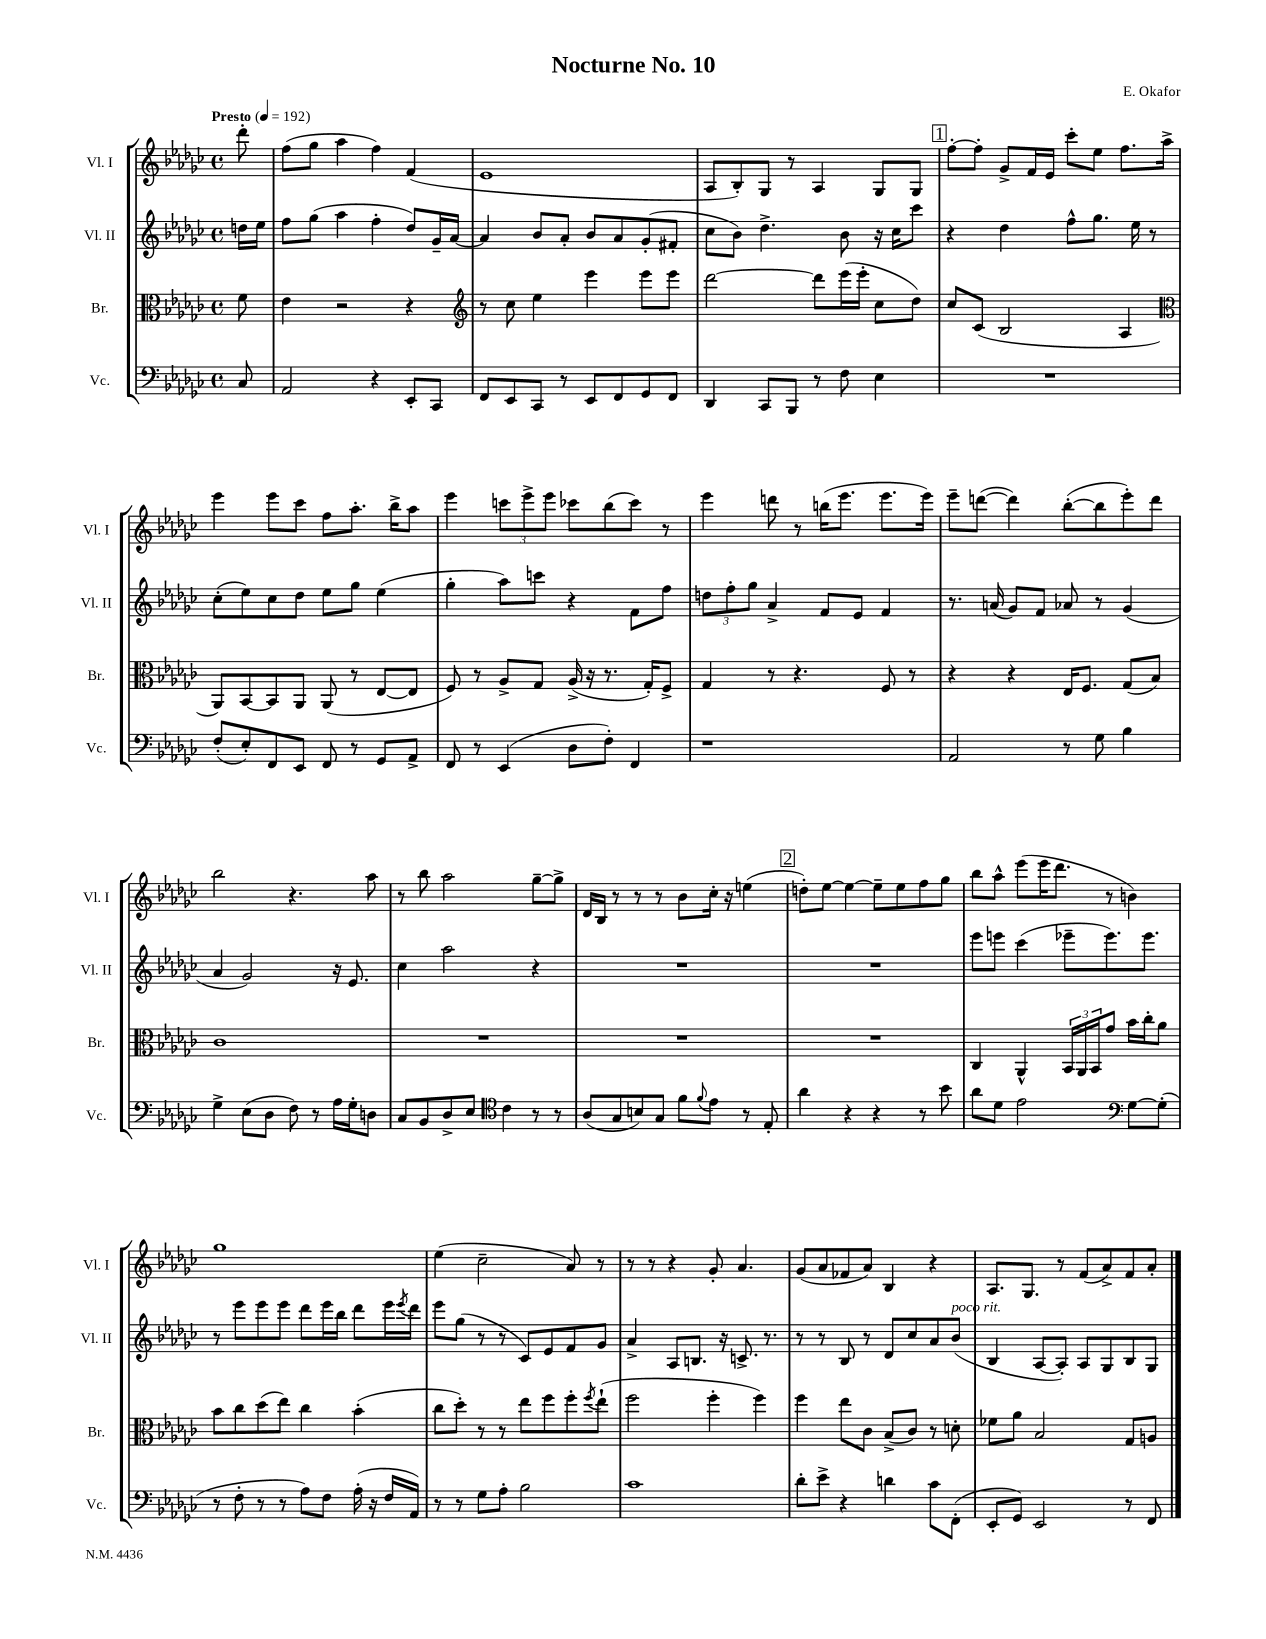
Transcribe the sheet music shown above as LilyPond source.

\header { title = "Nocturne No. 10" composer = "E. Okafor" }
<<
\new StaffGroup <<
\new Staff = "s0" \with { instrumentName = "Vl. I" shortInstrumentName = "Vl. I" } {
    \clef treble \key ges \major \defaultTimeSignature \time 4/4 \partial 8 \tempo "Presto" 4 = 192
    des'''8-. |
    f''8( ges''8 aes''4 f''4) f'4( |
    ees'1 |
    aes8 bes8-.) ges8 r8 aes4 ges8 ges8 |
    \mark \markup { \box "1" } f''8~-. f''8-. ges'8-> f'16 ees'16 ces'''8-. ees''8 f''8. aes''16-> |
    ees'''4 ees'''8 ces'''8 f''8 aes''8.-. bes''16-> aes''8 |
    ees'''4 \tuplet 3/2 { c'''8 ees'''8-> ees'''8 } ces'''8 bes''8( ces'''8) r8 |
    ees'''4 d'''8 r8 b''16( ees'''8. ees'''8. ees'''16) |
    ees'''8-- d'''8~( d'''4) bes''8~-.( bes''8 ees'''8-.) d'''8 |
    bes''2 r4. aes''8 |
    r8 bes''8 aes''2 ges''8~-- ges''8-> |
    des'16 bes16 r8 r8 r8 bes'8 ces''16-. r16 e''4( |
    \mark \markup { \box "2" } d''8-.) ees''8~ ees''4~ ees''8-- ees''8 f''8 ges''8 |
    bes''8 aes''8-^ ees'''8( ees'''16 des'''8. r8 b'4) |
    ges''1 |
    ees''4( ces''2-- aes'8) r8 |
    r8 r8 r4 ges'8-. aes'4. |
    ges'8( aes'8 fes'8 aes'8) bes4 r4 |
    aes8. ges8. r8 f'8( aes'8->) f'8 aes'8-. \bar "|." |
}
\new Staff = "s1" \with { instrumentName = "Vl. II" shortInstrumentName = "Vl. II" } {
    \clef treble \key ges \major \defaultTimeSignature \time 4/4 \partial 8
    d''16 ees''16 |
    f''8 ges''8( aes''4 f''4-. des''8) ges'16-- aes'16~ |
    aes'4 bes'8 aes'8-. bes'8 aes'8 ges'8-.( fis'8-. |
    ces''8 bes'8) des''4.-> bes'8 r16 ces''16 ces'''8 |
    \mark \markup { \box "1" } r4 des''4 f''8-^ ges''8. ees''16 r8 |
    ces''8-.( ees''8) ces''8 des''8 ees''8 ges''8 ees''4( |
    ges''4-. aes''8) c'''8 r4 f'8 f''8 |
    \tuplet 3/2 { d''8 f''8-. ges''8 } aes'4-> f'8 ees'8 f'4 |
    r8. a'16( ges'8) f'8 aes'8 r8 ges'4( |
    aes'4 ges'2) r16 ees'8. |
    ces''4 aes''2 r4 |
    R1 |
    \mark \markup { \box "2" } R1 |
    ees'''8 e'''8 ces'''4( ees'''8-- ees'''8.) ees'''8. |
    r8 ees'''8 ees'''8 ees'''8 des'''8 ees'''16 bes''16 des'''8 ees'''16 \acciaccatura { ees'''8 } des'''16 |
    ees'''8 ges''8( r8 r8 ces'8) ees'8 f'8 ges'8 |
    aes'4-> aes8 b8. r16 c'8.-> r8. |
    r8 r8 bes8 r8 des'8 ces''8 aes'8 bes'8^\markup { \italic "poco rit." }( |
    bes4 aes8~ aes8-.) aes8 ges8 bes8 ges8 \bar "|." |
}
\new Staff = "s2" \with { instrumentName = "Br." shortInstrumentName = "Br." } {
    \clef alto \key ges \major \defaultTimeSignature \time 4/4 \partial 8
    f'8 |
    ees'4 r2 r4 |
    \clef treble r8 ces''8 ees''4 ees'''4 ees'''8 ees'''8 |
    des'''2~ des'''8 ees'''16( ees'''16-. ces''8 des''8) |
    \mark \markup { \box "1" } ces''8 ces'8( bes2 aes4 |
    \clef alto aes,8) bes,8~ bes,8 aes,8 aes,8( r8 ees8~ ees8 |
    f8) r8 aes8-> ges8 aes16->( r16 r8. ges16-.) f8-> |
    ges4 r8 r4. f8 r8 |
    r4 r4 ees16 f8. ges8( bes8) |
    ces'1 |
    R1 |
    R1 |
    \mark \markup { \box "2" } R1 |
    ces4 aes,4-^ \tuplet 3/2 { bes,16 aes,16 bes,16 } ges'8 bes'16 ces''16-. aes'8 |
    bes'8 ces''8 des''8( ees''8) ces''4 bes'4-.( |
    ces''8 des''8-.) r8 r8 ees''8 f''8 f''8-. \acciaccatura { f''8 } ees''8-!( |
    f''2 f''4-. f''4) |
    f''4 ees''8 ces'8 bes8->( ces'8) r8 d'8-. |
    fes'8 aes'8 bes2 ges8 a8 \bar "|." |
}
\new Staff = "s3" \with { instrumentName = "Vc." shortInstrumentName = "Vc." } {
    \clef bass \key ges \major \defaultTimeSignature \time 4/4 \partial 8
    ces8 |
    aes,2 r4 ees,8-. ces,8 |
    f,8 ees,8 ces,8 r8 ees,8 f,8 ges,8 f,8 |
    des,4 ces,8 bes,,8 r8 f8 ees4 |
    \mark \markup { \box "1" } R1 |
    f8-.( ees8-.) f,8 ees,8 f,8 r8 ges,8 aes,8-> |
    f,8 r8 ees,4( des8 f8-.) f,4 |
    r1 |
    aes,2 r8 ges8 bes4 |
    ges4-> ees8( des8 f8) r8 aes16 ges16-. d8 |
    ces8 bes,8 des8-> ees8 \clef tenor ces'4 r8 r8 |
    aes8( ges8 b8) ges8 f'8 \appoggiatura { f'8 } ees'8 r8 ees8-. |
    \mark \markup { \box "2" } aes'4 r4 r4 r8 bes'8 |
    aes'8 des'8 ees'2 \clef bass ges8~ ges8-.( |
    r8 f8-. r8 r8 aes8) f8 aes16-.( r16 f16 aes,16) |
    r8 r8 ges8 aes8-. bes2 |
    ces'1 |
    des'8-. ees'8-> r4 d'4 ces'8 f,8-.( |
    ees,8-. ges,8) ees,2 r8 f,8 \bar "|." |
}
>>
>>
\layout { \context { \Score \remove "Bar_number_engraver" } }
